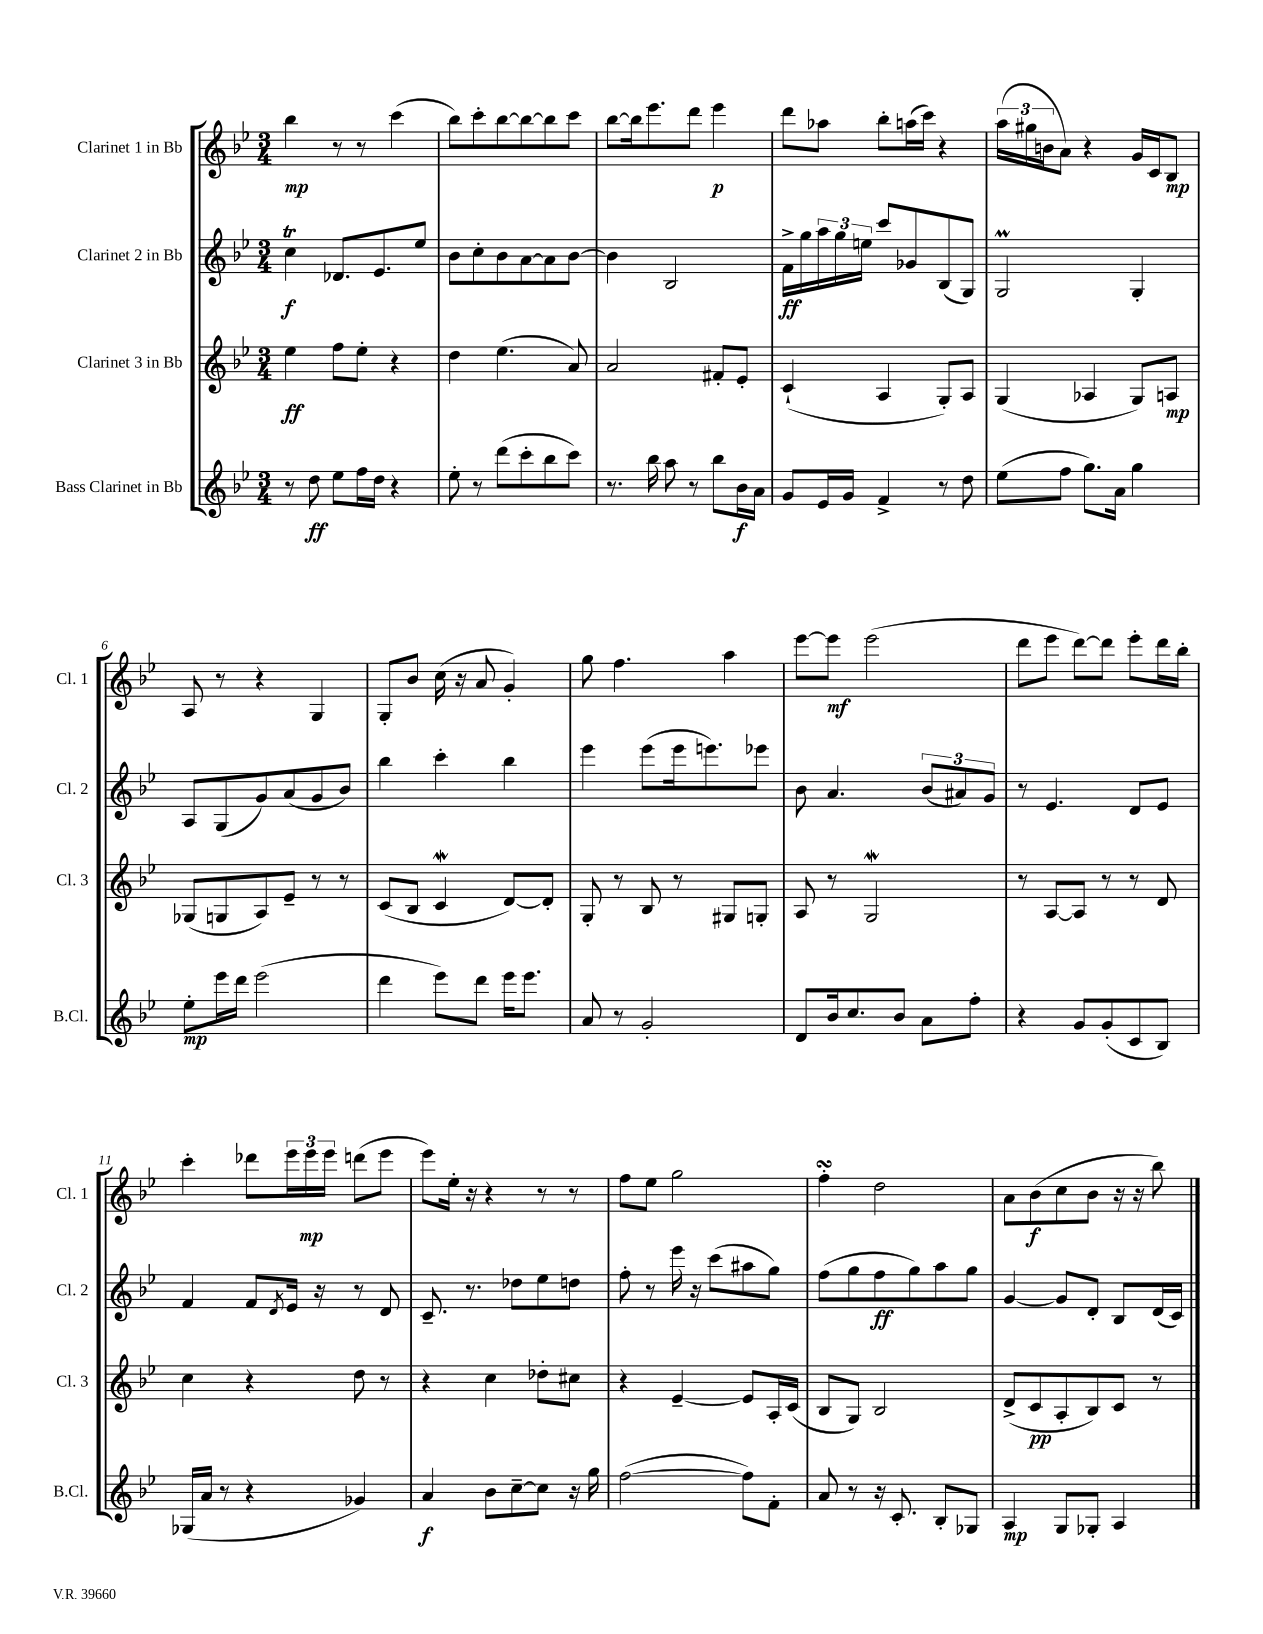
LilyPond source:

<<
\new StaffGroup <<
\new Staff = "s0" \with { instrumentName = "Clarinet 1 in Bb" shortInstrumentName = "Cl. 1" } {
    \clef treble \key bes \major \numericTimeSignature \time 3/4
    bes''4\mp r8 r8 c'''4( |
    bes''8) c'''8-. bes''8~ bes''8~ bes''8 c'''8 |
    bes''8~ bes''16 ees'''8. d'''8 ees'''4\p |
    d'''8 aes''8 bes''8-. a''16( c'''16) r4 |
    \tuplet 3/2 { a''16( gis''16 b'16 } a'8) r4 g'16 c'16 bes8\mp |
    a8 r8 r4 g4 |
    g8-. bes'8 c''16( r16 a'8 g'4-.) |
    g''8 f''4. a''4 |
    ees'''8~ ees'''8\mf ees'''2( |
    d'''8 ees'''8 d'''8~) d'''8 ees'''8-. d'''16 bes''16-. |
    c'''4-. des'''8 \tuplet 3/2 { ees'''16 ees'''16\mp ees'''16 } d'''8( ees'''8 |
    ees'''8) ees''16-. r16 r4 r8 r8 |
    f''8 ees''8 g''2 |
    f''4-.\turn d''2 |
    a'8 bes'8\f( c''8 bes'8 r16 r16 bes''8) \bar "|." |
}
\new Staff = "s1" \with { instrumentName = "Clarinet 2 in Bb" shortInstrumentName = "Cl. 2" } {
    \clef treble \key bes \major \numericTimeSignature \time 3/4
    c''4\trill\f des'8. ees'8. ees''8 |
    bes'8 c''8-. bes'8 a'8~ a'8 bes'8~ |
    bes'4 bes2 |
    f'16->\ff g''16 \tuplet 3/2 { a''16 g''16 e''16 } c'''8 ges'8 bes8( g8) |
    g2\prall g4-. |
    a8 g8( g'8) a'8( g'8 bes'8) |
    bes''4 c'''4-. bes''4 |
    ees'''4 ees'''8( ees'''16 e'''8.) ees'''8 |
    bes'8 a'4. \tuplet 3/2 { bes'8( ais'8) g'8 } |
    r8 ees'4. d'8 ees'8 |
    f'4 f'8 \acciaccatura { d'8 } ees'16 r16 r8 d'8 |
    c'8.-- r8. des''8 ees''8 d''8 |
    f''8-. r8 ees'''16 r16 c'''8( ais''8 g''8) |
    f''8( g''8 f''8\ff g''8) a''8 g''8 |
    g'4~ g'8 d'8-. bes8 d'16( c'16) \bar "|." |
}
\new Staff = "s2" \with { instrumentName = "Clarinet 3 in Bb" shortInstrumentName = "Cl. 3" } {
    \clef treble \key bes \major \numericTimeSignature \time 3/4
    ees''4\ff f''8 ees''8-. r4 |
    d''4 ees''4.( a'8) |
    a'2 fis'8-. ees'8-. |
    c'4-!( a4 g8-.) a8 |
    g4( aes4 g8) a8\mp |
    ges8( g8 a8) ees'8-- r8 r8 |
    c'8( bes8 c'4\mordent d'8~) d'8-. |
    g8-. r8 bes8 r8 gis8 g8-. |
    a8 r8 g2\mordent |
    r8 a8~ a8 r8 r8 d'8 |
    c''4 r4 d''8 r8 |
    r4 c''4 des''8-. cis''8 |
    r4 ees'4~-- ees'8 a16-. c'16( |
    bes8 g8) bes2 |
    d'8->( c'8\pp a8-. bes8) c'8 r8 \bar "|." |
}
\new Staff = "s3" \with { instrumentName = "Bass Clarinet in Bb" shortInstrumentName = "B.Cl." } {
    \clef treble \key bes \major \numericTimeSignature \time 3/4
    r8 d''8\ff ees''8 f''16 d''16 r4 |
    ees''8-. r8 d'''8( c'''8-. bes''8 c'''8) |
    r8. bes''16 a''8 r8 bes''8 bes'16\f a'16 |
    g'8 ees'16 g'16 f'4-> r8 d''8 |
    ees''8( f''8 g''8.) a'16 g''4 |
    ees''8-.\mp ees'''16 d'''16 ees'''2( |
    d'''4 ees'''8) d'''8 ees'''16 ees'''8. |
    a'8 r8 g'2-. |
    d'8 bes'16 c''8. bes'8 a'8 f''8-. |
    r4 g'8 g'8-.( c'8 bes8) |
    ges16( a'16 r8 r4 ges'4) |
    a'4\f bes'8 c''8~-- c''8 r16 g''16 |
    f''2~( f''8) f'8-. |
    a'8 r8 r16 c'8.-. bes8-. ges8 |
    a4\mp g8 ges8-. a4 \bar "|." |
}
>>
>>
